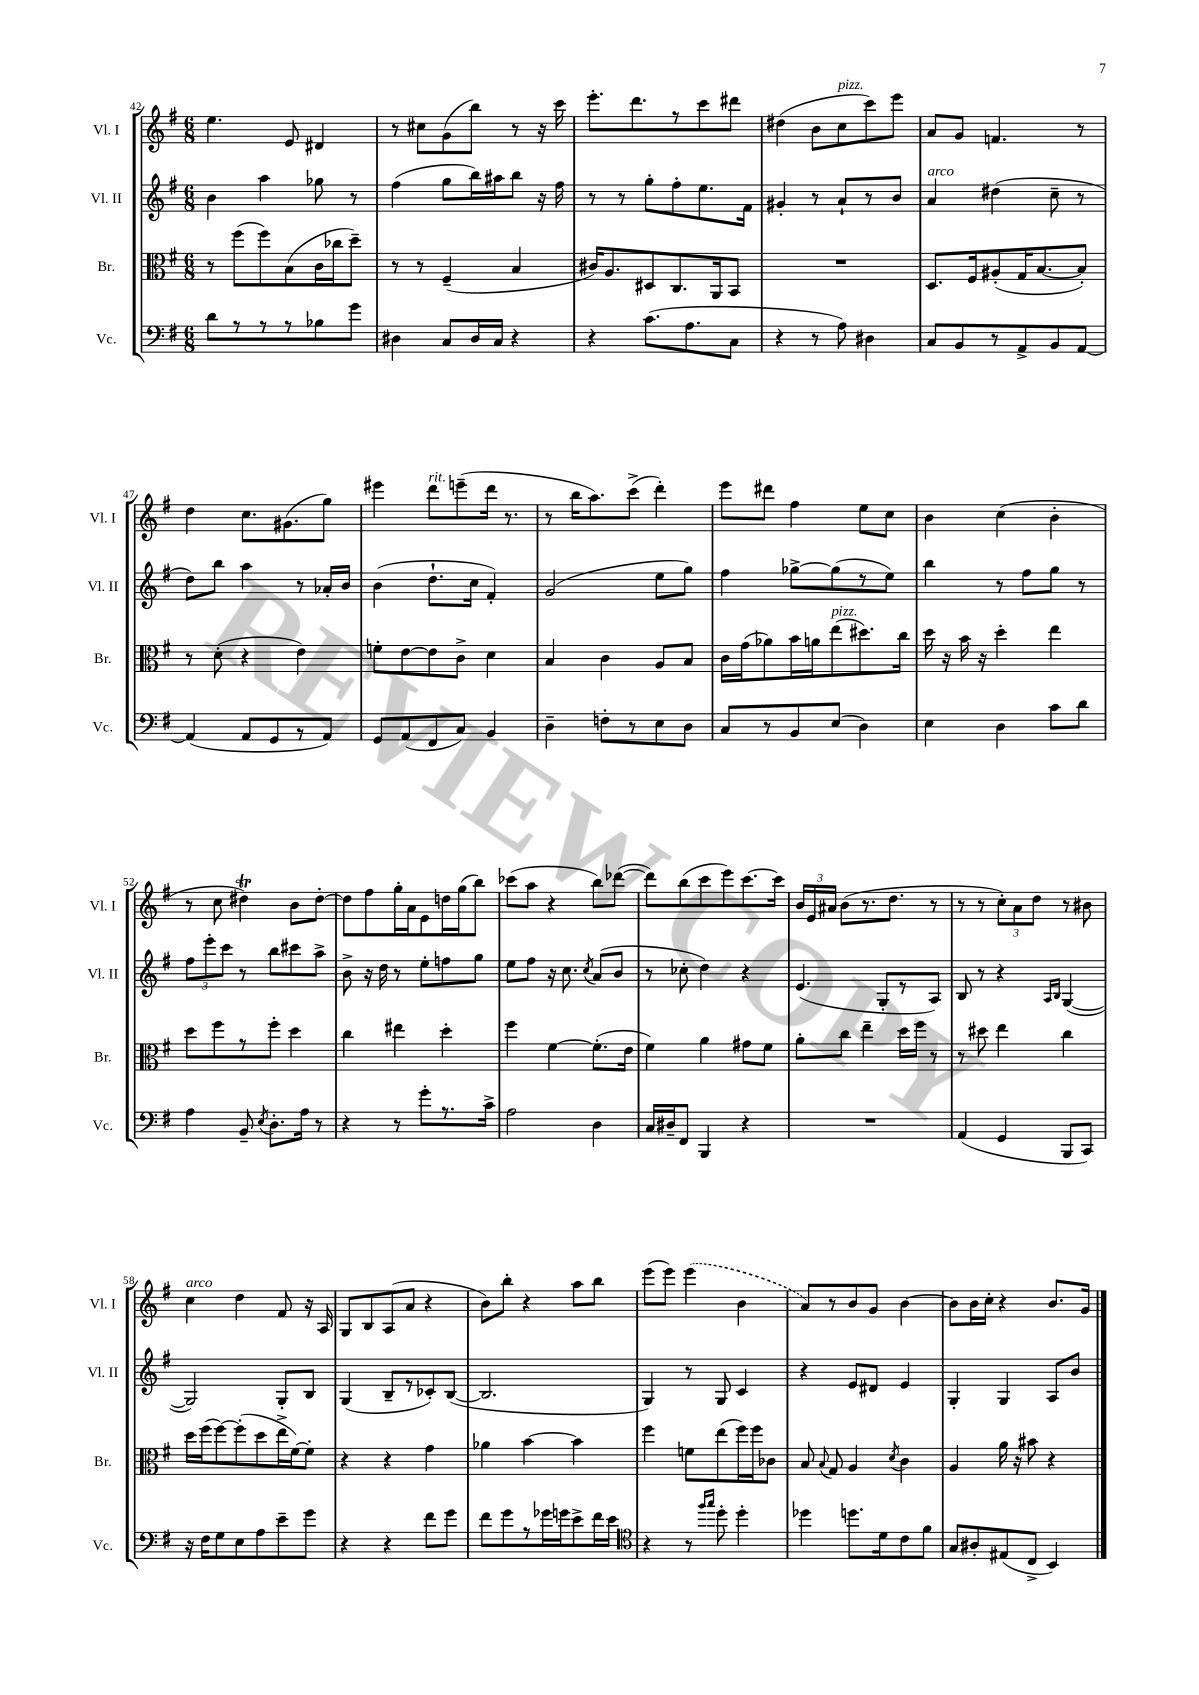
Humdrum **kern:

**kern	**kern	**kern	**kern
*staff4	*staff3	*staff2	*staff1
*clefF4	*clefC3	*clefG2	*clefG2
*k[f#]	*k[f#]	*k[f#]	*k[f#]
*M6/8	*M6/8	*M6/8	*M6/8
8d\L	8r	4b\	4.ee\
8r	(8ff#\L	.	.
8r	8ff#\)	4aa\	.
8r	(8B\	.	8e/
8B-\	16c\L	8gg-\	4d#/
.	16cc-\J	.	.
8g\J	8dd~\J)	8r	.
=	=	=	=
4D#\	8r	(4ff#\	8r
.	8r	.	8cc#\L
8C/L	(4F#~/	8gg\L	(8g\
16D#/L	.	16bb\L)	8bb\J)
16C/JJ	.	16aa#\J	.
4r	4B/	8bb\J	8r
.	.	16r	16r
.	.	16ff#\	16ccc\
=	=	=	=
4r	16c#/LK)	8r	8.eee'\L
.	8.A/	.	.
.	.	8r	.
.	.	.	8.ddd\
(8.c\L	8D#/	8gg'\L	.
.	8.C/	8ff#'\	8r
8.A\	.	.	.
.	.	8.ee\	8ccc\
.	16AA/k	.	.
8C\J	8BB/J	.	8ddd#\J
.	.	16f#\Jk	.
=	=	=	=
4r	2.r	4g#'/	(4dd#\
8r	.	8r	8b\L
8A\)	.	8a`/L	8cc\
4D#\	.	8r	8ccc\)
.	.	8b/J	8eee\J
=	=	=	=
8C/L	8.D/L	4a/	8a/L
8BB/	.	.	8g/J
.	16F#/k	.	.
8r	(8A#'/	(4dd#\	4.f/
8AA^/	16G/K	.	.
.	[8.B/	.	.
8BB/	.	8cc~\	.
[8AA/J	8B'/]J)	8r	8r
=	=	=	=
(4AA/]	8r	8dd\L)	4dd\
.	(8d'\	8bb\J	.
8AA/L	4r	4aa\	8.cc\L
8GG/	.	.	.
.	.	.	(8.g#\
8r	4e\)	8r	.
8AA/J)	.	16a-'/LL	8gg\J)
.	.	16b/JJ	.
=	=	=	=
8GG/L	8f'\L	(4b\	4eee#\
(8AA/	[8e\	.	.
8FF#/	8e\]	8.dd`\L	8ddd\L
8C/J)	8c^\J	.	(8eee~\
.	.	16cc\Jk	.
4BB/	4d\	4f#'/)	16ddd\Jk
.	.	.	8.r
=	=	=	=
4D~\	4B/	(2g/	8r
.	.	.	16bb\LK
.	.	.	8.aa\)
8F'\L	4c\	.	.
8r	.	.	(8ccc^\J
8E\	8A/L	8ee\L	4ddd'\)
8D\J	8B/J	8gg\J)	.
=	=	=	=
8C/L	16c\LL	4ff#\	8eee\L
.	(16g\J	.	.
8r	8a-\)	.	8ddd#\J
8BB/	16b\L	[8gg-^\L	4ff#\
.	16a\J	.	.
(8E/J	(8ee\	(8gg-\]	.
4D\)	8.dd#\)	8r	8ee\L
.	.	8ee\J)	8cc\J
.	16cc\Jk	.	.
=	=	=	=
4E\	16dd\	4bb\	4b\
.	16r	.	.
.	16b\	.	.
.	16r	.	.
4D\	4dd'\	8r	(4cc\
.	.	8ff#\L	.
8c\L	4ee\	8gg\J	4b'\
8d\J	.	8r	.
=	=	=	=
4A\	8dd\L	12ff#\L	8r
.	.	12eee'\	.
.	8ff#\	.	8cc\
.	.	12ccc\J	.
8BB~/	8r	8r	4dd#\)
8qE/	.	.	.
8.D'\L	8ff#'\J	8bb\L	.
.	4dd\	8ccc#\	8b\L
16A\Jk	.	.	.
8r	.	8aa^\J	[8dd#'\J
=	=	=	=
4r	4cc\	8b^\	8dd#\]L
.	.	16r	8ff#\
.	.	16dd\	.
8r	4ee#\	8r	16gg'\L
.	.	.	16a\J
8g'\L	.	8ee'\L	8e\
8.r	4dd'\	8ff\	16dd\L
.	.	.	(16gg\J
.	.	8gg\J	8bb\J)
16c^\Jk	.	.	.
=	=	=	=
2A\	4ff#\	8ee\L	(8ccc-\L
.	.	8ff#\J	8aa\J
.	[4f#\	16r	4r
.	.	8.cc\	.
.	.	8qcc/	.
4D\	(8.f#'\]L	(8a/L	8bb\L)
.	.	8b/J	([8ddd-\J
.	16e\Jk	.	.
=	=	=	=
16C/LL	4f#\)	8r	8ddd-\]L)
16D#~/J	.	.	.
8FF#/J	.	8cc-'\	(8bb\
4BBB/	4a\	4dd\)	8ccc\
.	.	.	8eee\)
4r	8g#\L	4r	[8.ccc\
.	8f#\J	.	.
.	.	.	16ccc\]Jk
=	=	=	=
2.r	8a'\L	(4.e/	24b/LL
.	.	.	24e/
.	.	.	24a#/JJ
.	8cc\J	.	(8b\L
.	4ee~\	.	8.r
.	.	8G'/L	.
.	.	.	8.dd\J
.	16dd\LL	8r	.
.	16ff#\JJ	.	.
.	8r	8A/J)	8r
=	=	=	=
(4AA/	8r	8B/	8r
.	8dd#\	8r	8r
4GG/	4ee\	4r	12cc'\L)
.	.	.	12a\
.	.	.	12dd\J
.	.	16qqA/LL	.
.	.	16qqB/JJ	.
8BBB/L	4cc\	([4G/	8r
8CC/J)	.	.	8b#\
=	=	=	=
16r	16dd\LL	2G/])	4cc\
16F#\LK	(16ff#\J	.	.
8G\	[8ff#\)	.	.
8E\	(8ff#'\]	.	4dd\
8A\	8dd\	.	.
8e~\	16ee^\L	8G'/L	8f#/
.	[16f#\J)	.	.
8g\J	8f#'\]J	8B/J	16r
.	.	.	16A/
=	=	=	=
4r	4r	(4G/	8G/L
.	.	.	8B/
4r	4r	8B~/L	(8A/
.	.	8r	8a/J
8f#\L	4g\	8c-'/)	4r
8g\J	.	([8B/J	.
=	=	=	=
8f#\L	4a-\	2.B/]	8b\L)
8g\	.	.	8bb'\J
8r	[4b\	.	4r
16g-\L	.	.	.
16g\J	.	.	.
8e^\	4b\]	.	8aa\L
16f#\L	.	.	8bb\J
16e\JJ	.	.	.
=	=	=	=
*clefC4	*	*	*
4r	4ff#\	4G/)	(8eee\L
.	.	.	8eee\J)
8r	8f\L	8r	(4eee\
16qqff#/LL	.	.	.
16qqgg/JJ	.	.	.
8dd'\	(8ee\	8G/	.
4dd'\	16ff#\L)	4c/	4b\
.	16ff#\J	.	.
.	8c-\J	.	.
=	=	=	=
4dd-\	8B/	4r	8a/L)
.	8qqB/	.	.
.	8G/	.	8r
8.dd\L	4A/	8e/L	8b/
.	.	8d#/J	8g/J
16d\k	.	.	.
.	8qd/	.	.
8c\	4c\	4e/	[4b\
8f#\J	.	.	.
=	=	=	=
8G/L	4A/	4G'/	8b\]L
8A#'/	.	.	16b\L
.	.	.	16cc'\JJ
(8E#/	16a\	4G/	4r
.	16r	.	.
8C^/J	8b#\	.	.
4BB/)	4r	8A/L	8.b/L
.	.	8b/J	.
.	.	.	16g/Jk
==	==	==	==
*-	*-	*-	*-
